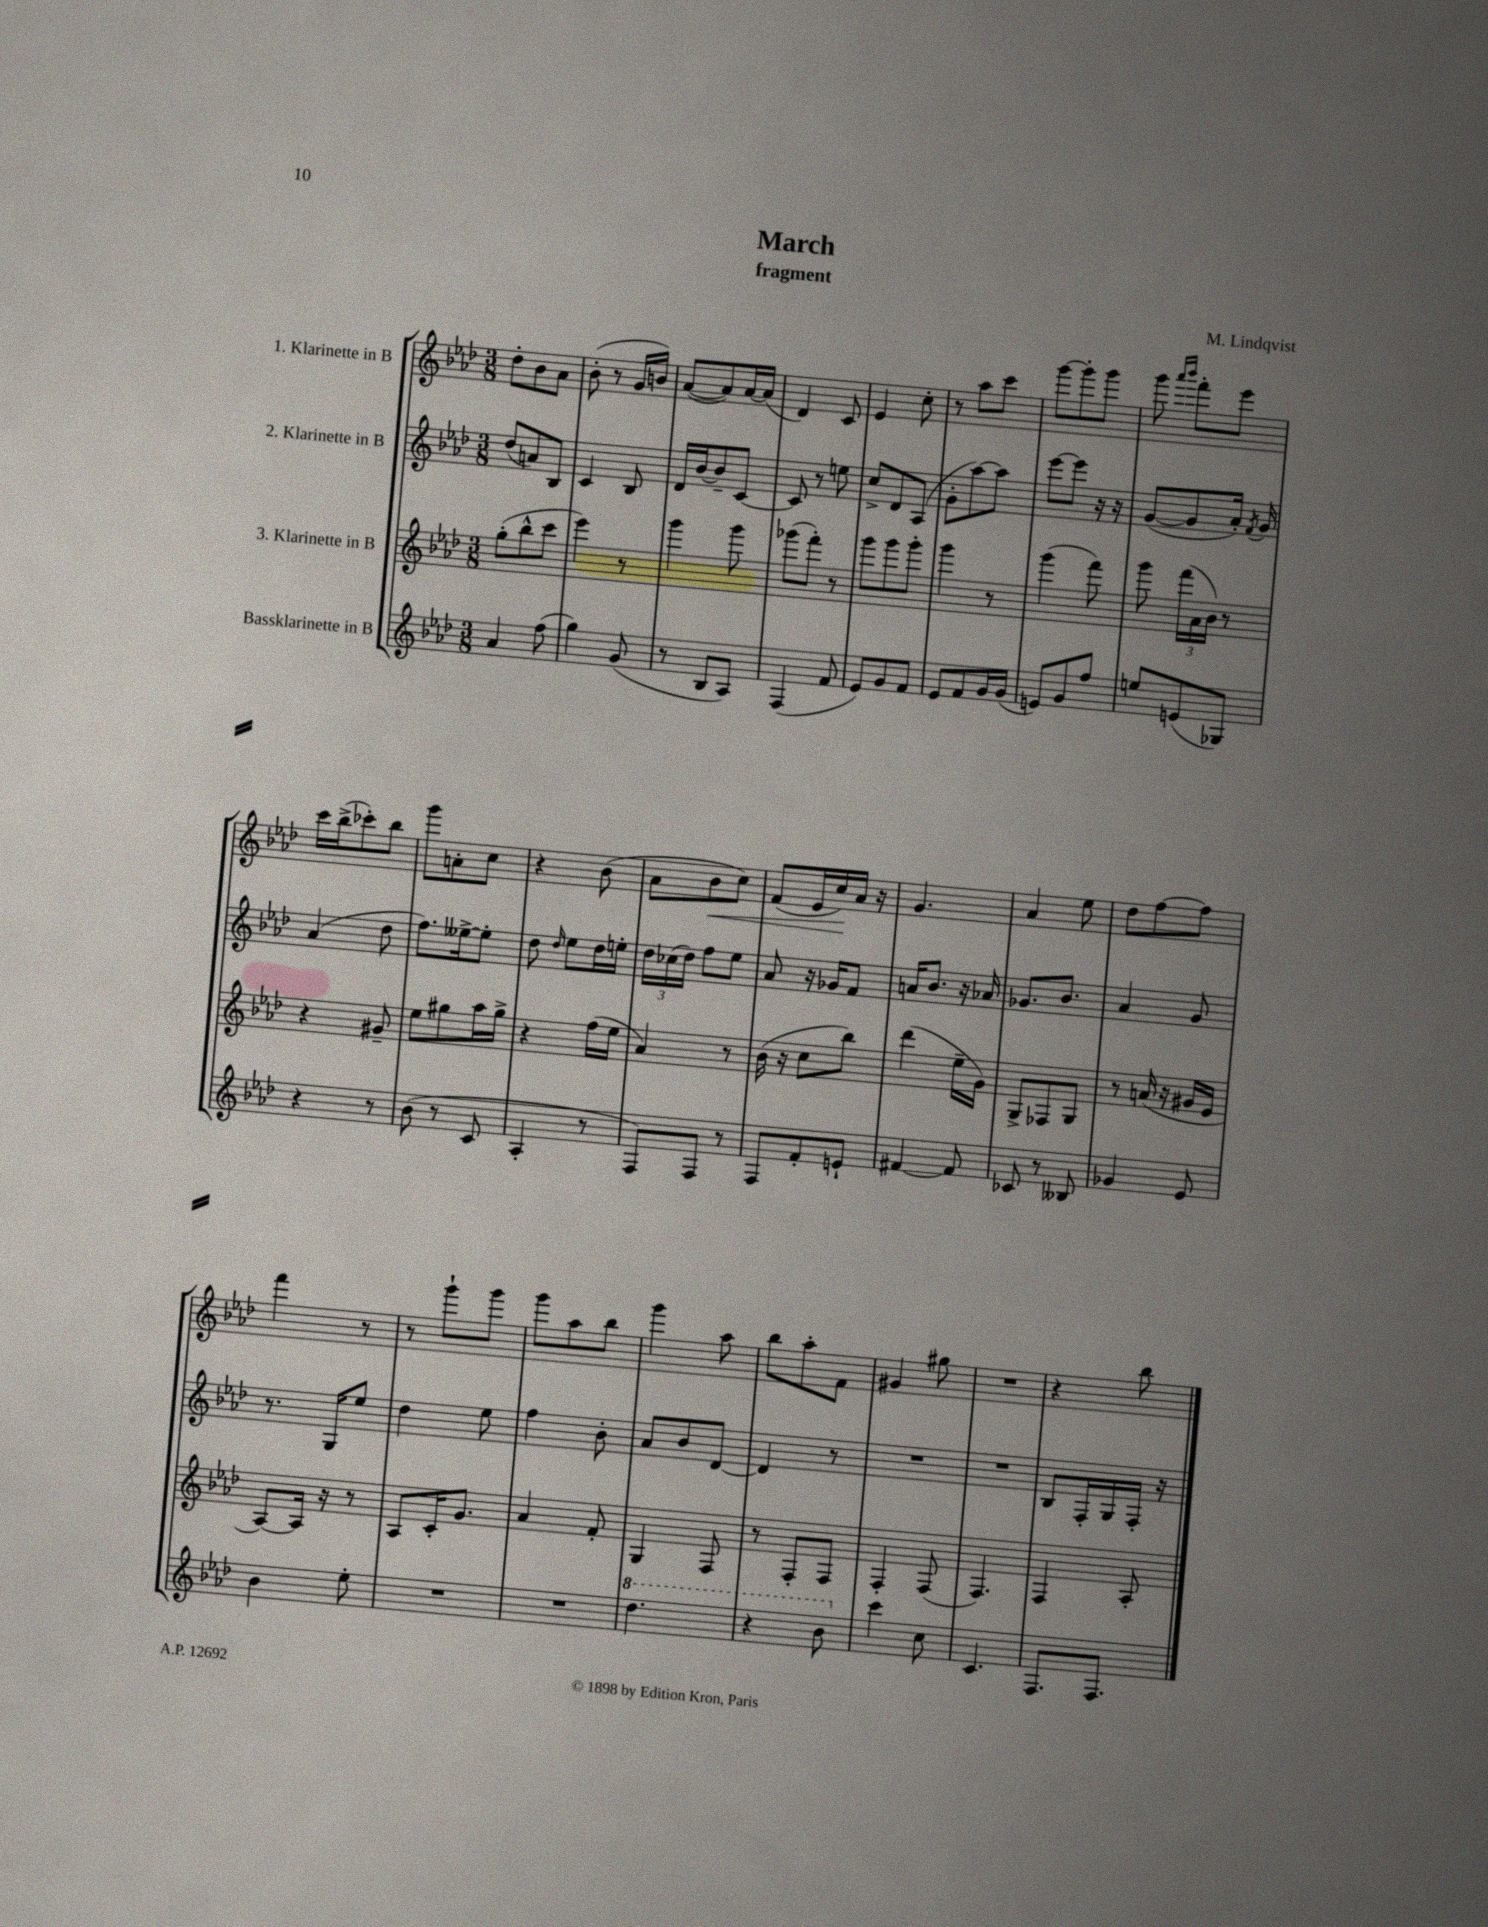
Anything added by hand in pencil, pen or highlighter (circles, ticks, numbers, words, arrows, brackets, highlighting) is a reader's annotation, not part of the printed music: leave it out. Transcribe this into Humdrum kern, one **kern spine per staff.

**kern	**kern	**kern	**kern
*staff4	*staff3	*staff2	*staff1
*clefG2	*clefG2	*clefG2	*clefG2
*k[b-e-a-d-]	*k[b-e-a-d-]	*k[b-e-a-d-]	*k[b-e-a-d-]
*M3/8	*M3/8	*M3/8	*M3/8
4a-	(8gg'	(8dd-	8dd-'
.	8bb-^^	8a)	8b-
(8ff	8ccc	8B-	8a-
=	=	=	=
4gg)	4eee-)	4c	(8b-'
.	.	.	8r
(8g	8r	8B-	16g
.	.	.	16b)
=	=	=	=
8r	4ggg	16d-	([8a-
.	.	[16b-	.
8B-	.	8b-~]	8a-])
8A-)	8ggg	[8c	[16a-
.	.	.	(16a-]
=	=	=	=
(4F	(8ggg-	8c]	4d-)
.	8fff')	8r	.
8f	8r	8ee	8c
=	=	=	=
8e-)	8ggg	8cc^	4e-
8g	8ggg	8d-	.
8f	8ggg'	(8A-	8cc'
=	=	=	=
8e-	4ggg	8g'	8r
8f	.	[8aa-)	8aa-
16g	8r	8aa-]	8ccc
(16g	.	.	.
=	=	=	=
8e)	(4ggg	[8eee-	[8ggg
8g	.	8eee-]	8ggg']
8ff	8fff)	16r	8ggg
.	.	16r	.
=	=	=	=
8ee	8ggg	([8g	8ggg
.	.	.	16qqaaa-
.	.	.	16qqbbb-
(8e	(24fff	8g]	8fff'
.	24a-	.	.
.	24b-)	.	.
8G-)	8r	16a-')	8eee-
.	.	8qf	.
.	.	16g	.
=	=	=	=
4r	4r	(4a-	16ccc
.	.	.	(16bb-^
.	.	.	8ccc-')
8r	8g#~	8dd-	8bb-
=	=	=	=
(8b-	8ee-	8.ff)	8ggg
8r	8gg#	.	8a'
.	.	[16ee--^	.
8c	16aa-	8ee--']	8cc
.	16gg#^	.	.
=	=	=	=
4A-'	4r	8dd-	4r
.	.	16qqdd-	.
.	.	8ee-	.
8r	(16ff	16dd-	(8b-
.	16ee-	16ee'	.
=	=	=	=
8F)	4a-)	24dd-	8a-
.	.	(24cc-	.
.	.	24dd-)	.
8F	.	8ff	8b-
8r	8r	8ee-	8cc)
=	=	=	=
8F	(16b-	8a-	(8f
.	16r	.	.
8f'	8cc	16r	16e-
.	.	16g-	16cc)
8e`	8bb-)	8f	16a-
.	.	.	16r
=	=	=	=
[4f#	(4ddd-	16a	4.g
.	.	8.b-	.
8f#]	16ee-~	16r	.
.	16g)	16a-	.
=	=	=	=
8c-	8G^	8.g-	4a-
8r	8F-	.	.
.	.	8.b-	.
8B--	8G	.	8ee-
=	=	=	=
4g-	8r	4a-	8dd-
.	(16a	.	[8ff
.	16r	.	.
8e-	16g#	8g	8ff]
.	16e-	.	.
=	=	=	=
4b-	[8A-)	8.r	4fff
.	16A-]	.	.
.	16r	16G	.
8ee-'	8r	8ee-	8r
=	=	=	=
4.r	8A-	4dd-	8r
.	16c'	.	8ggg`
.	8.g	.	.
.	.	8ee-	8ggg
=	=	=	=
4.r	4a-	4ff	8ggg
.	.	.	8aa-
.	8f'	8b-'	8bb-
=	=	=	=
4.ddd-	4G	8a-	4ggg
.	.	8b-	.
.	8F	[8d-	8aa-
=	=	=	=
4r	8r	4d-]	8bb-
.	8F'	.	8aa-'
8bb-	8F	8r	8f
=	=	=	=
4ccc	4F'	4.r	4g#
8cc	(8F	.	8gg#
=	=	=	=
4.c	4.F)	4.r	4.r
=	=	=	=
8.F	4F	8B-	4r
.	.	16F'	.
8.F	.	16G	.
.	8A-'	16F'	8bb-
.	.	16r	.
==	==	==	==
*-	*-	*-	*-
